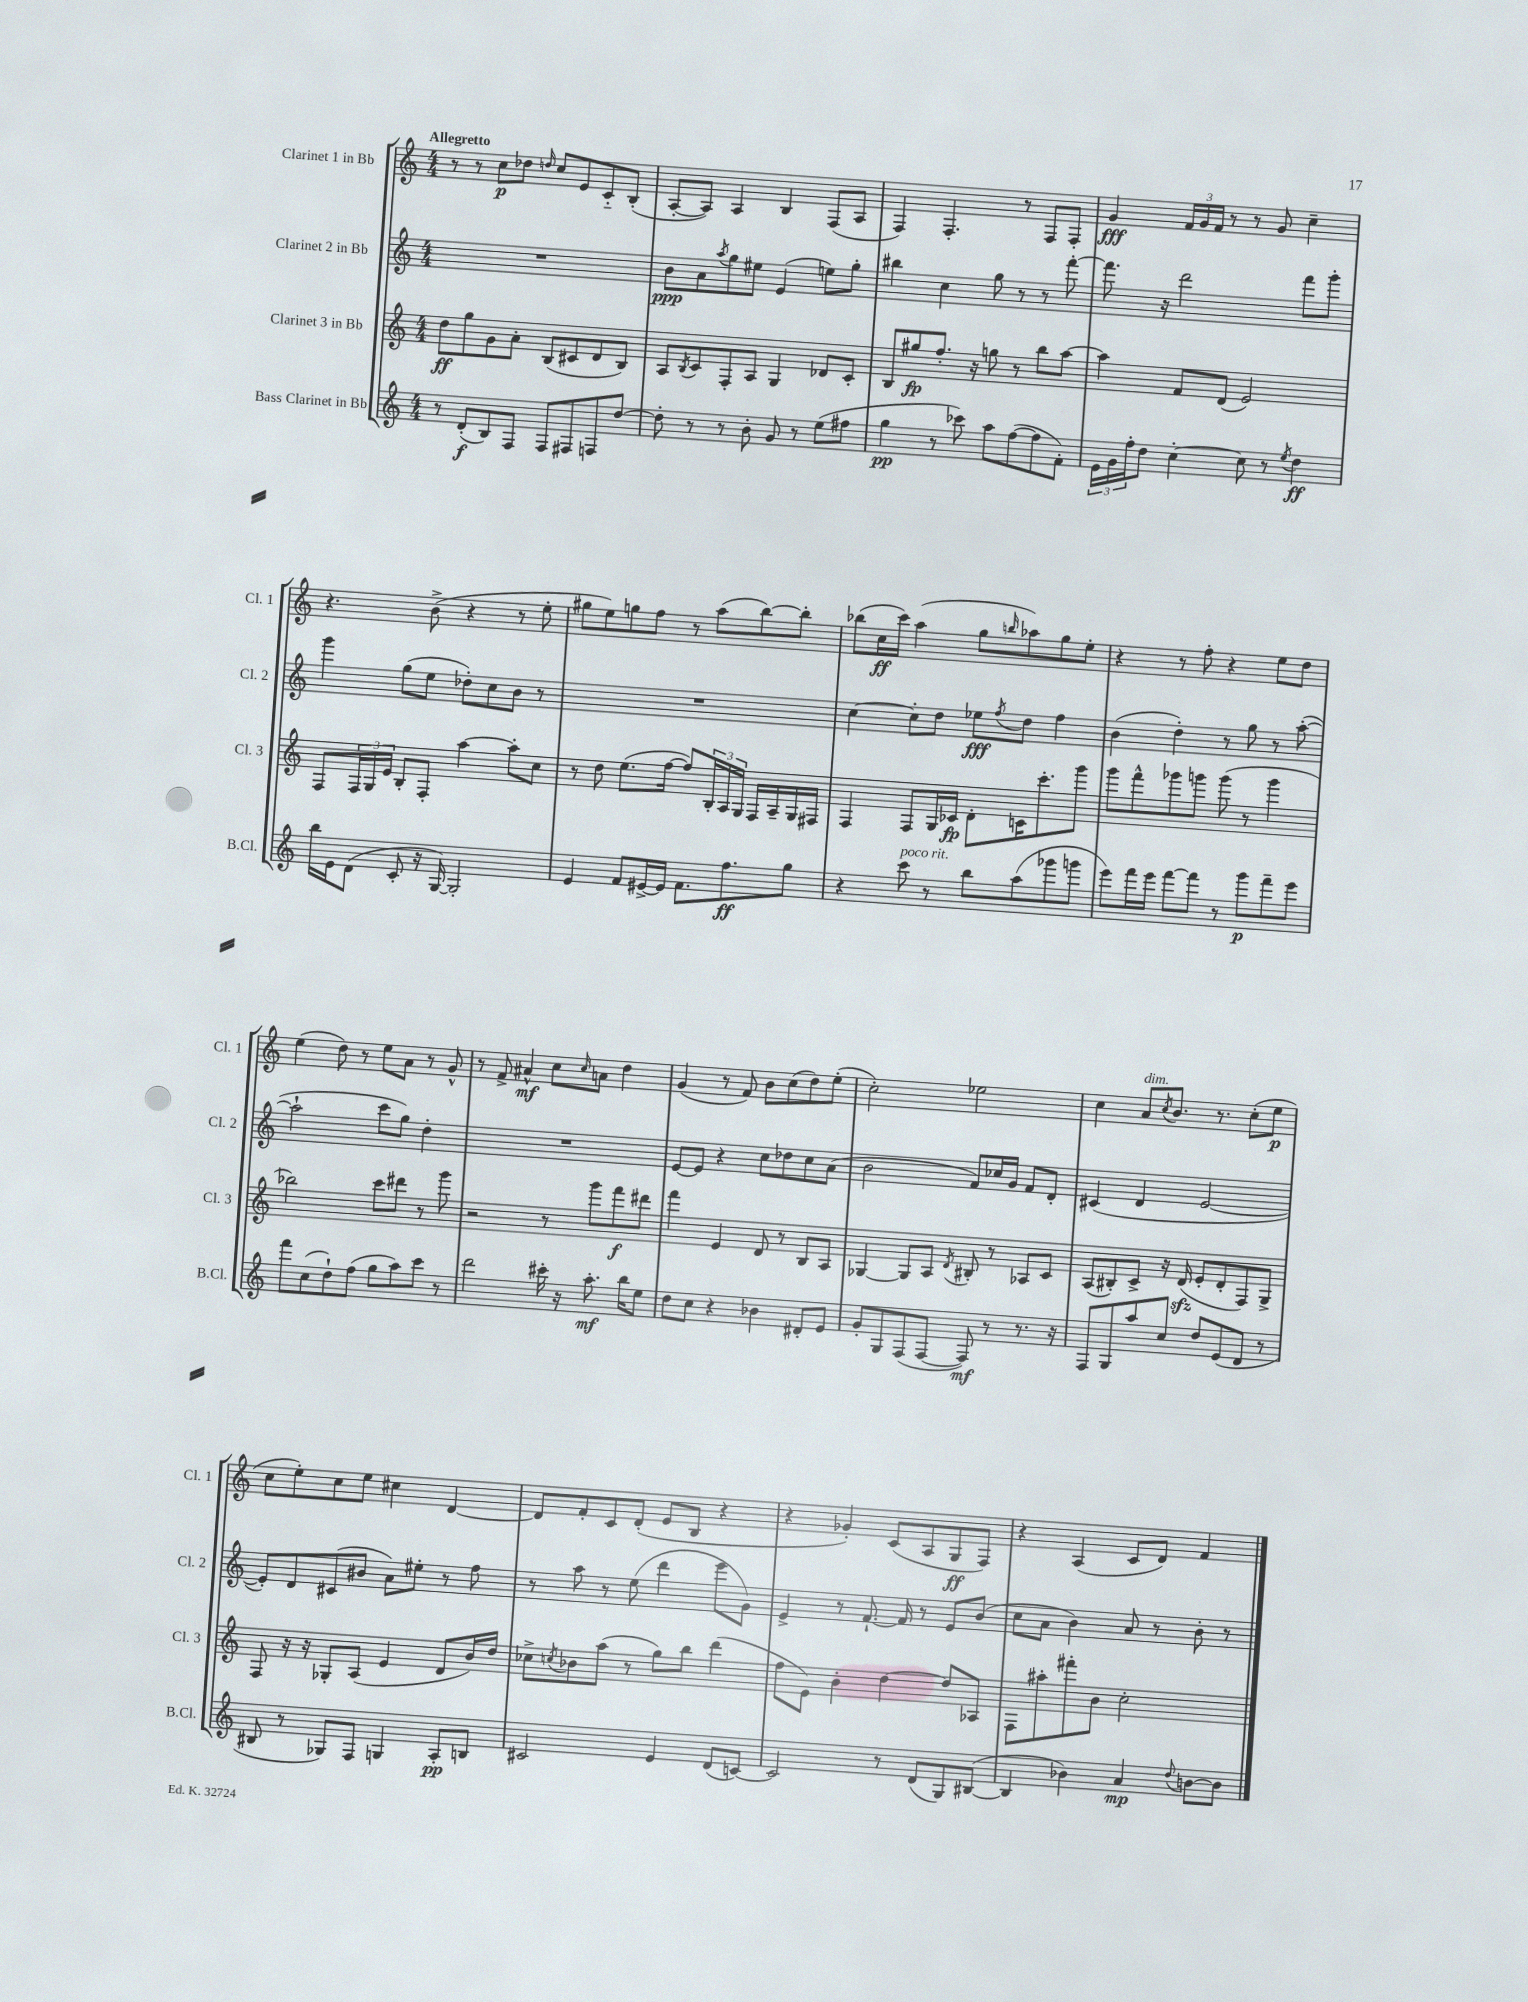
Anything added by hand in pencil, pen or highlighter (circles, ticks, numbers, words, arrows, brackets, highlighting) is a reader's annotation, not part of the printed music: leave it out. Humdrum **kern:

**kern	**kern	**kern	**kern
*staff4	*staff3	*staff2	*staff1
*clefG2	*clefG2	*clefG2	*clefG2
*k[]	*k[]	*k[]	*k[]
*M4/4	*M4/4	*M4/4	*M4/4
8r	8dd\L	1r	8r
(8d'/L	8gg\	.	8r
8B/)	8g\	.	8cc\L
8F/J	8a'\J	.	8dd-\J
.	.	.	16qqdd/
8F/L	(8B/L	.	8cc/L
8F#/	8c#/	.	8e/
8F/	8d/	.	8c'~/
[8dd/J	8B/J)	.	(8B'/J
=	=	=	=
8dd'\]	8A/L	8b\L	[8A'/L
.	8qB/	.	.
8r	8c/	8a\	8A/]J)
.	.	8qaa/	.
8r	8F'/	8gg\	4A/
8b'\	8A/J	8ee#\J	.
8g/	4G/	(4e/	4B/
8r	.	.	.
(8ee\L	8d-/L	8ee\L)	(8F/L
8ff#\J	8c'/J	8gg'\J	8A/J
=	=	=	=
4gg\	8B/L	4bb#\	4F/)
.	8gg#/	.	.
8r	8.ff'/J	4cc\	4.F'/
8ccc-\)	.	.	.
.	16r	.	.
8aa\L	8gg\	8gg\	.
([8ff\	8r	8r	8r
8ff\]	8bb\L	8r	8F/L
8f'\J)	[8aa\J	[8fff'\	8F'/J
=	=	=	=
24e\LL	4aa\]	8.fff\]	4g/
24g\	.	.	.
24ff'\J	.	.	.
8dd\J	.	.	.
.	.	16r	.
[4cc'\	8f/L	2ddd\	24f/LL
.	.	.	24g/
.	.	.	24f/JJ
.	(8d/J	.	8r
8cc\]	2e/)	.	8r
8r	.	.	8g/
8qee/	.	.	.
4dd\	.	8fff\L	4cc~\
.	.	8ggg'\J	.
=	=	=	=
16bb\LL	8F/L	4ggg\	4.r
16e\J	.	.	.
(8d\J	24F/L	.	.
.	24G/	.	.
.	24e/JJ	.	.
8c'/	8B'/L	(8gg\L	.
16r	8F'/J	8ee\J	(8b^\
[16G/)	.	.	.
2G'/]	[4aa\	8dd-'\L)	4r
.	.	8cc\	.
.	8aa'\]L	8b\J	8r
.	8cc\J	8r	8ee'\
=	=	=	=
4e/	8r	1r	8gg#\L
.	8dd\	.	8ee\)
8f/L	(8.ee\L	.	8gg\
[16e#^/L	.	.	8ff\J
16e#/]JJ	[16ff\Jk	.	.
8.f\L	8ff/]L)	.	8r
.	24B'/L	.	(8aa\L
.	24A/	.	.
8.ff\	.	.	.
.	24G/JJ	.	.
.	16F/LL	.	[8bb\)
.	16A~/	.	.
8gg\J	16G/	.	8bb'\]J
.	16F#/JJ	.	.
=	=	=	=
4r	4F/	[4cc\	(8bb-\L
.	.	.	16cc\L
.	.	.	16ccc\JJ)
8ccc\	8F/L	8cc'\]L	(4aa\
8r	16G/L	8dd\J	.
.	16c-/JJ	.	.
8bb\L	8d'\L	8ee-\L	8gg\L
.	.	8qff/	16qqbb/
(8aa\	16c\K	8dd\J	8aa-\)
.	8.ccc'\	.	.
8ggg-\	.	4ff\	8gg\
8ggg\J	8ggg\J	.	8ee'\J
=	=	=	=
8eee\L)	8ggg\L	(4b\	4r
16fff\L	8fff^^\	.	.
16eee\JJ	.	.	.
[8fff\L	8ggg-\	4dd'\)	8r
8fff\]J	8ggg\J	.	8ff'\
8r	(8ggg\	8r	4r
8ggg\L	8r	8gg\	.
8fff~\	4ggg\	8r	8ee\L
8eee\J	.	([8aa'\	8dd\J
=	=	=	=
8fff\L	2bb-\)	2aa`\]	(4ee\
(8cc\	.	.	.
8dd`\)	.	.	8dd\)
(8ff\J	.	.	8r
8gg\L	8ccc\L	8ccc\L	8ee\L
8aa\)	8ddd#\J	8gg\J)	8a\J
8ccc\J	8r	4dd'\	8r
8r	8ggg\	.	8g^^/
=	=	=	=
2ddd\	2r	1r	8r
.	.	.	8f^/
.	.	.	4a#^^/
16ccc#'\	8r	.	8cc\L
16r	.	.	.
.	.	.	16qqcc/
8.aa'\	8ggg\L	.	8a\J
.	8fff\	.	4dd\
16bb\LK	.	.	.
8ee\J	8ddd#\J	.	.
=	=	=	=
8dd\L	4fff\	[8e/L	(4g/
8cc\J	.	8e/]J	.
4r	4e/	4r	8r
.	.	.	8f/)
4b-\	8d/	8cc\L	8b\L
.	8r	8dd-\	(8cc\
8d#'/L	8B/L	8cc\	8dd\)
8e/J	8A/J	(8a\J	(8ee'\J
=	=	=	=
8g'/L	[4G-/	2b\	2cc'\)
8G/	.	.	.
(8F/	8G-/]L	.	.
[8F/J	8A/J	.	.
.	8qd/	.	.
8F/])	8B#'/	8f/L)	2ee-\
8r	8r	16cc-/L	.
.	.	16g/JJ	.
8.r	8A-/L	8f/L	.
.	8c/J	8d'/J	.
16r	.	.	.
=	=	=	=
8F/L	(8A/L	(4c#/	4cc\
8G/	8B#'/)	.	.
8aa/	8c^/J	4d/	8a/L
.	.	.	8qcc/
8cc/J	16r	.	8.b/J
.	(16d/	.	.
8dd/L	8e'/L	[2e/	.
.	.	.	8.r
(8e/	8d'/	.	.
8d/J	8F/)	.	(8cc'\L
8r	8G^/J	.	8ee\J
=	=	=	=
8B#/	8F/	8e'/]L)	8cc\L
8r	16r	8d/	8ee'\)
.	16r	.	.
8G-/L)	8G-'/L	(8c#/	8cc\
8F/J	(8A/J	8b#/J	8ee\J
4G/	4e/	8a\L)	4cc#\
.	.	8ee#'\J	.
8A'/L	8d/L	8r	[4d/
8B/J	16b/L)	8ff\	.
.	16dd/JJ	.	.
=	=	=	=
2c#/	8cc-^\L	8r	8d/]L
.	8qcc/	.	.
.	8b-\	8aa\	8f'/
.	(8aa\J	8r	8c/
.	8r	(8ee\	(8d'/J
4e/	8gg\L)	4ddd\	8e/L
.	8bb\J	.	8B/J
(8d/L	(4ddd\	8eee\L	4r
[8c/J)	.	8g\J)	.
=	=	=	=
2c/]	8ff\L	4e^/	4r
.	8e\J)	.	.
.	4b'\	8r	4g-'/)
.	.	[8.f`/	.
8r	[4dd\	.	(8c/L
.	.	16f/]	.
(8d/L	.	8r	8A/
8G/)	8dd/]L	8e/L	8G/
([8B#/J	8A-/J	(8b/J	8F/J)
=	=	=	=
4B#/]	8F\L	8cc\L	4r
.	8aa#'\	8a\J	.
4b-\)	8fff#'\	4b\)	(4A/
.	8b\J	.	.
4a/	2cc'\	8a/	8c/L
.	.	8r	8d/J)
8qqdd/	.	.	.
[8b\L	.	8b'\	4f/
8b\]J	.	8r	.
==	==	==	==
*-	*-	*-	*-
